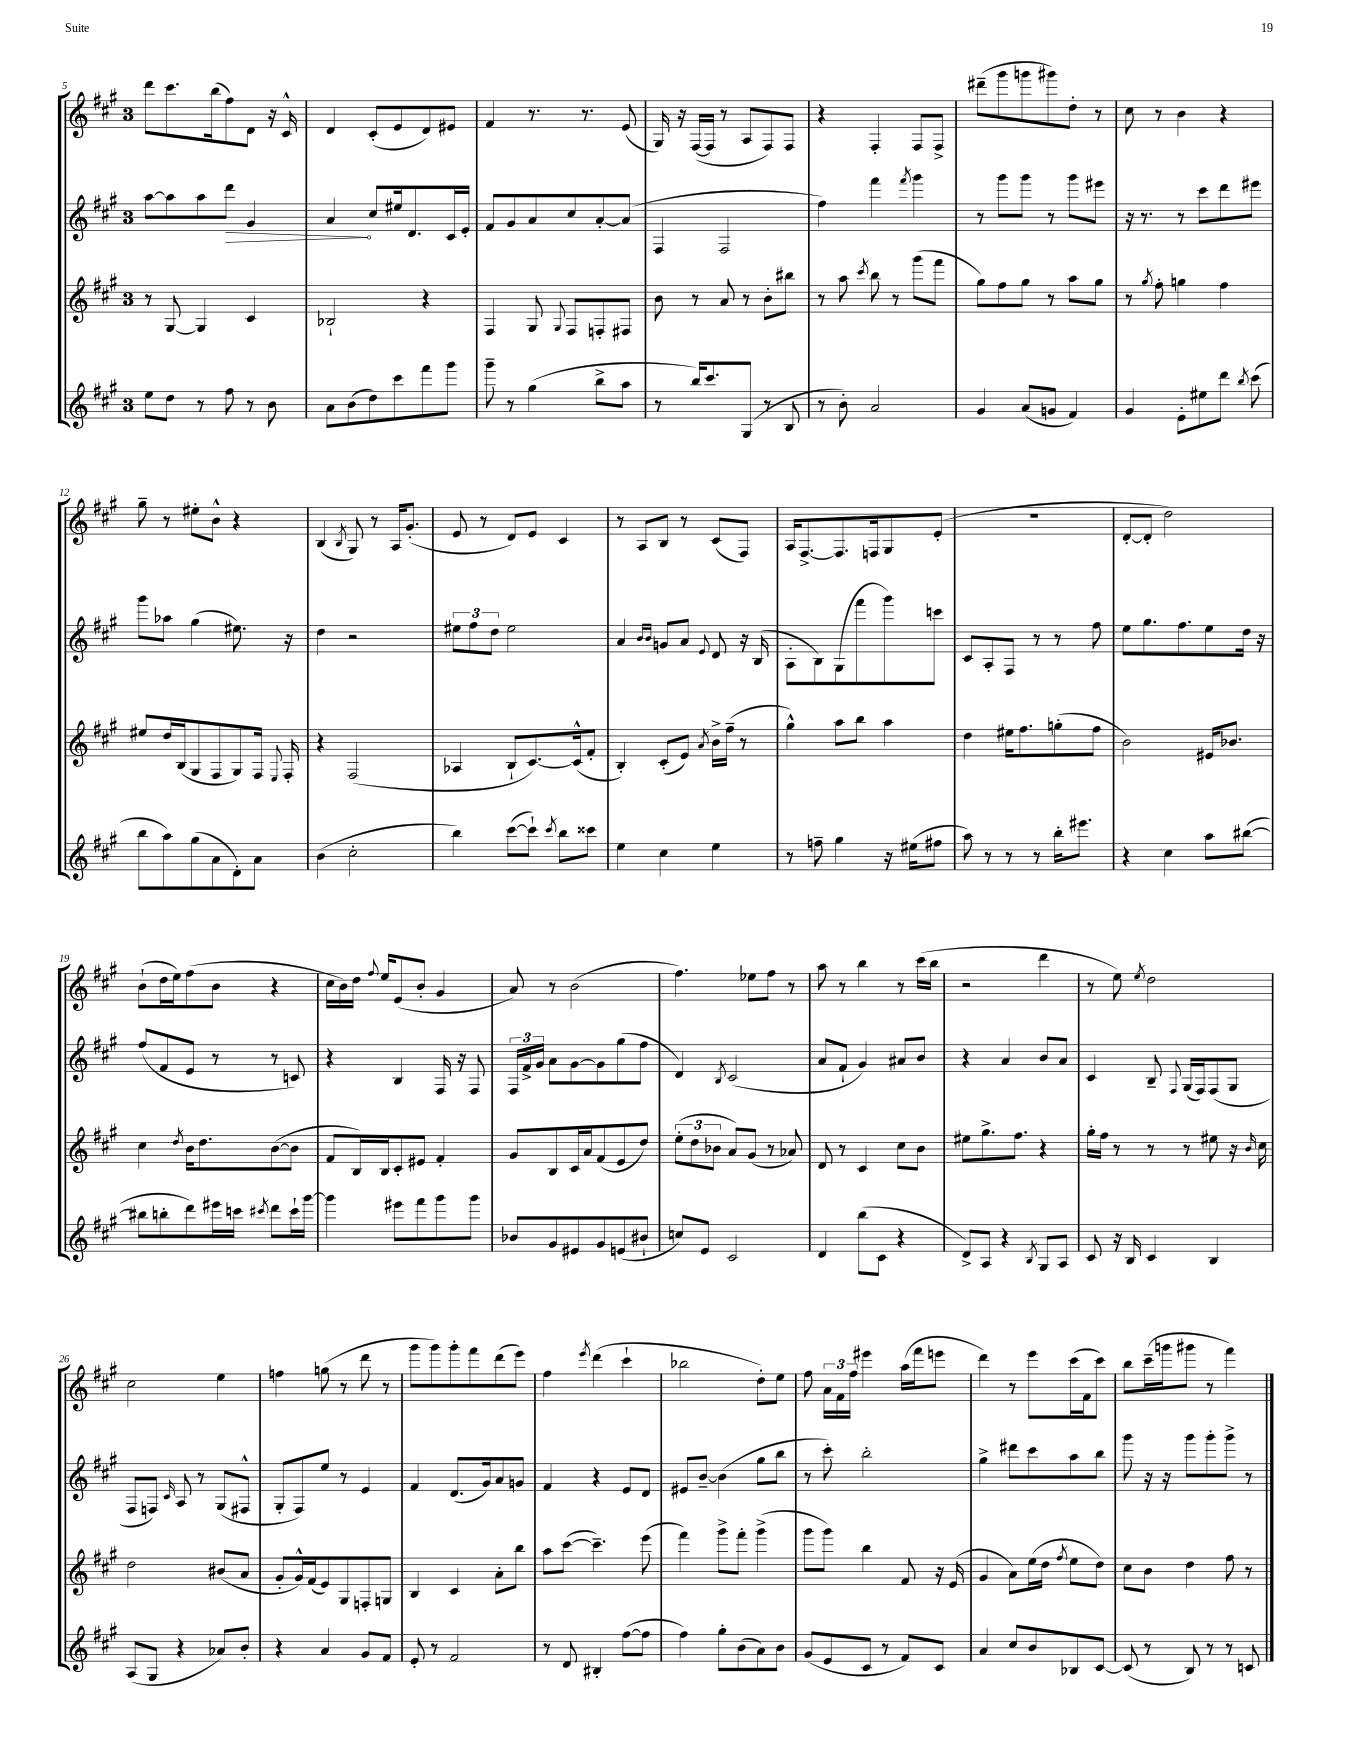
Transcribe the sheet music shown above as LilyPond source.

<<
\new StaffGroup <<
\new Staff = "s0" {
    \clef treble \key a \major \once \override Staff.TimeSignature.style = #'single-digit \time 3/4
    \autoBeamOff d'''8[ cis'''8. b''16( fis''8) d'8] r16 cis'16-^ |
    d'4 cis'8[-.( e'8 d'8) eis'8] |
    fis'4 r8. r8. e'8( |
    gis16) r16 fis16[~( fis16] r8 a8[ fis8) fis8] |
    r4 fis4-. fis8[ fis8]-> |
    dis'''8[--( gis'''8 g'''8 gis'''8) d''8]-. r8 |
    cis''8 r8 b'4 r4 |
    gis''8-- r8 eis''8[-. b'8]-^ r4 |
    b4( \acciaccatura { b8 } gis8) r8 a16[ gis'8.]-.( |
    e'8 r8 d'8[) e'8] cis'4 |
    r8 a8[ b8] r8 cis'8[( fis8]) |
    a16[ fis8.~-> fis8. f16 gis8 e'8]-.( |
    R2. |
    d'8[~-. d'8]-. d''2) |
    b'8[-!( d''16 e''16) fis''8( b'8] r4 |
    cis''16[ b'16) d''16] \appoggiatura { fis''8 } e''16[ e'8( b'8]-. gis'4 |
    a'8) r8 b'2( |
    fis''4.) ees''8[ fis''8] r8 |
    a''8 r8 b''4 r8 cis'''16[( b''16] |
    r2 d'''4 |
    r8 e''8) \acciaccatura { e''8 } d''2 |
    cis''2 e''4 |
    f''4 g''8( r8 d'''8 r8 |
    gis'''8[ gis'''8) gis'''8-. fis'''8 d'''8( e'''8]) |
    fis''4 \acciaccatura { e'''8 } d'''4( cis'''4-! |
    bes''2 d''8[-.) e''8] |
    fis''8 \tuplet 3/2 { a'16[ fis'16 fis''16] } eis'''4 a''16[( fis'''16 e'''8] |
    d'''4) r8 e'''8[ cis'''16( fis'16 cis'''8]) |
    b''8[ cis'''16--( g'''16 gis'''8] r8 fis'''4) \bar "|." |
}
\new Staff = "s1" {
    \clef treble \key a \major \once \override Staff.TimeSignature.style = #'single-digit \time 3/4
    \autoBeamOff a''8[~ a''8 a''8 \once \override Hairpin.circled-tip = ##t d'''8]\> gis'4 |
    a'4\! cis''8[ eis''16 d'8. cis'16 e'16]-. |
    fis'8[ gis'8 a'8 cis''8 a'8~-. a'8]( |
    fis4 fis2 |
    fis''4) fis'''4 \acciaccatura { fis'''8 } gis'''4 |
    r8 gis'''8[ gis'''8] r8 gis'''8[ eis'''8] |
    r16 r8. r8 cis'''8[ d'''8 eis'''8] |
    gis'''8[ aes''8] gis''4( eis''8.) r16 |
    d''4 r2 |
    \tuplet 3/2 { eis''8[ fis''8 d''8] } eis''2 |
    a'4 \grace { b'16[ b'16] } g'8[ a'8] \appoggiatura { e'8 } d'8 r16 b16( |
    a8[-. b8) gis8( fis'''8 gis'''8) c'''8] |
    cis'8[ a8-. fis8] r8 r8 fis''8 |
    e''8[ gis''8. fis''8. e''8 d''16] r16 |
    fis''8[( fis'8 e'8] r8 r8 c'8) |
    r4 b4 fis16 r16 fis8 |
    \tuplet 3/2 { fis16[ fis'16-> gis'16] } a'8[ gis'8~ gis'8 gis''8( fis''8] |
    d'4) \acciaccatura { b8 } cis'2( |
    a'8[ fis'8]-! gis'4) ais'8[ b'8] |
    r4 a'4 b'8[ a'8] |
    cis'4 b8-- \appoggiatura { fis8 } gis16[( fis16) fis8( gis8] |
    fis8[ f8]) \grace { cis'16 } a8 r8 gis8[( fis8]-^ |
    gis8[-. fis8) e''8] r8 e'4 |
    fis'4 d'8.[( gis'16) a'8 g'8] |
    fis'4 r4 e'8[ d'8] |
    eis'8[ b'8]~-- b'4( gis''8[ b''8] |
    r8 cis'''8-.) b''2-. |
    gis''4-> dis'''8[ cis'''8 a''8 b''8] |
    gis'''8 r16 r16 gis'''8[ gis'''8-. gis'''8]-> r8 \bar "|." |
}
\new Staff = "s2" {
    \clef treble \key a \major \once \override Staff.TimeSignature.style = #'single-digit \time 3/4
    \autoBeamOff r8 gis8~ gis4 cis'4 |
    bes2-! r4 |
    fis4 gis8 \appoggiatura { gis8 } fis8[ f8-. fis8] |
    b'8 r8 a'8 r8 b'8[-. bis''8] |
    r8 a''8 \acciaccatura { cis'''8 } b''8 r8 gis'''8[( fis'''8] |
    gis''8[) fis''8 gis''8] r8 a''8[ gis''8] |
    r8 \acciaccatura { gis''8 } fis''8-. g''4 fis''4 |
    eis''8[ d''16 b16( gis8 fis8 gis8) fis16] \appoggiatura { e8 } fis16-. |
    r4 fis2( |
    aes4 b8[-! cis'8.~) cis'16-^( fis'8]-. |
    b4-.) cis'8[-.( e'8]) \acciaccatura { a'8 } b'16[-> fis''16]--( r8 |
    gis''4-^) a''8[ b''8] a''4 |
    d''4 eis''16[ fis''8. g''8-.( fis''8] |
    b'2) eis'16[ bes'8.] |
    cis''4 \acciaccatura { d''8 } b'16[ d''8. b'8~( b'8] |
    fis'8[ b16) b16 cis'8-. eis'8] fis'4-. |
    gis'8[ b8 cis'16 a'16 fis'8( e'8 d''8]) |
    \tuplet 3/2 { e''8[-.( d''8 bes'8] } a'8[) gis'8]( r8 aes'8) |
    d'8 r8 cis'4 cis''8[ b'8] |
    eis''8[ gis''8.-> fis''8.] r4 |
    gis''16[-. fis''16] r8 r8 r8 eis''8 r16 \grace { b'16 } cis''16 |
    d''2 bis'8[( a'8] |
    gis'8[-. gis'16-^) fis'16( e'8) gis8 f8-. g8] |
    b4 cis'4 a'8[-. b''8] |
    a''8[ cis'''8]~( cis'''4.--) e'''8( |
    fis'''4) gis'''8[-> fis'''8]-. gis'''4->( |
    gis'''8[ gis'''8]) b''4 fis'8 r16 e'16( |
    gis'4 a'8[) e''16( d''16] \acciaccatura { fis''8 } e''8[ d''8]) |
    cis''8[ b'8] d''4 fis''8 r8 \bar "|." |
}
\new Staff = "s3" {
    \clef treble \key a \major \once \override Staff.TimeSignature.style = #'single-digit \time 3/4
    \autoBeamOff e''8[ d''8] r8 fis''8 r8 b'8 |
    a'8[ b'8( d''8) cis'''8 fis'''8 gis'''8] |
    gis'''8-- r8 gis''4( b''8[-> a''8] |
    r8 b''16[) cis'''8. gis8]( r8 b8 |
    r8 b'8-.) a'2 |
    gis'4 a'8[( g'8] fis'4) |
    gis'4 e'8[-. eis''8 d'''8] \acciaccatura { b''8 } cis'''8( |
    b''8[ a''8) gis''8( a'8 d'8-.) a'8] |
    b'4( cis''2-. |
    b''4) cis'''8[~( cis'''8]-!) \acciaccatura { cis'''8 } b''8[ cisis'''8] |
    e''4 cis''4 e''4 |
    r8 f''8-- gis''4 r16 eis''16[( fis''8] |
    a''8) r8 r8 r8 b''16[-. eis'''8.] |
    r4 cis''4 a''8[ bis''8]~( |
    bis''8[ b''8-. d'''8) eis'''16 c'''16] \acciaccatura { cis'''8 } d'''8[ cis'''16-! gis'''16]~ |
    gis'''4 eis'''8[ fis'''8 gis'''8 gis'''8] |
    bes'8[ gis'8 eis'8 gis'8 e'8( bis'8]-! |
    c''8[) e'8] cis'2 |
    d'4 b''8[( cis'8] r4 |
    d'8[->) a8] r4 \acciaccatura { b8 } gis8[ a8] |
    cis'8 r16 b16 cis'4 b4 |
    a8[( gis8] r4 aes'8[) b'8]-. |
    r4 a'4 gis'8[ fis'8] |
    e'8-. r8 fis'2 |
    r8 d'8 bis4-. fis''8[~( fis''8] |
    fis''4) gis''8[-. b'8( a'8) b'8] |
    gis'8[( e'8 cis'8] r8 fis'8[) cis'8] |
    a'4 cis''8[ b'8 bes8 cis'8]~ |
    cis'8( r8 b8) r8 r8 c'8 \bar "|." |
}
>>
>>
\layout { \context { \Score currentBarNumber = #5 } }
